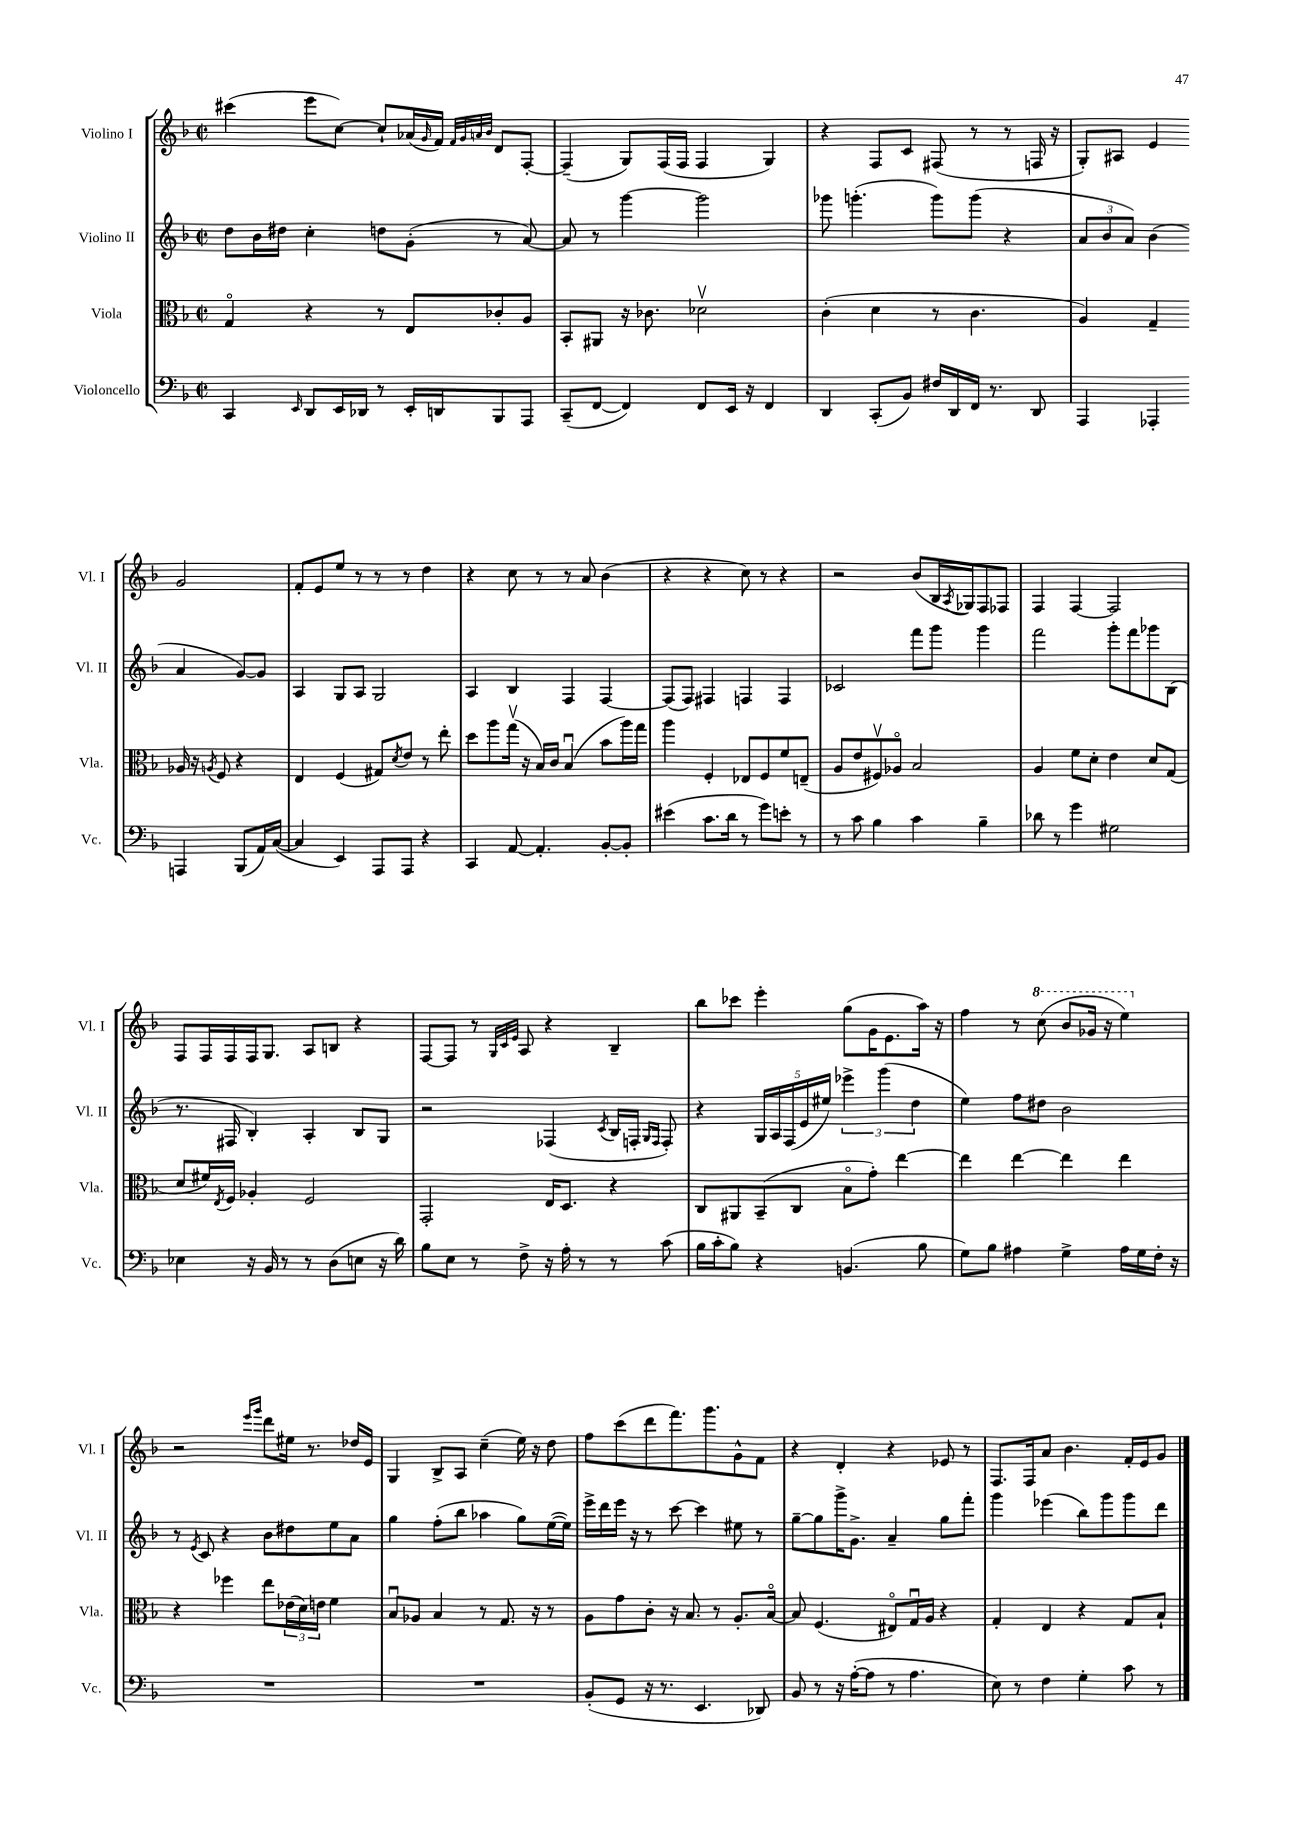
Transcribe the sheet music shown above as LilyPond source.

<<
\new StaffGroup <<
\new Staff = "s0" \with { instrumentName = "Violino I" shortInstrumentName = "Vl. I" } {
    \clef treble \key f \major \defaultTimeSignature \time 2/2
    cis'''4( e'''8 c''8~) c''8-! aes'16( \grace { g'16 } f'16) \grace { f'32 g'32 a'32 bes'32 } d'8 f8~-. |
    f4--( g8) f16( f16 f4 g4) |
    r4 f8 c'8 fis8( r8 r8 f16 r16 |
    g8-.) ais8 e'4 g'2 |
    f'8-. e'8 e''8 r8 r8 r8 d''4 |
    r4 c''8 r8 r8 a'8 bes'4( |
    r4 r4 c''8) r8 r4 |
    r2 bes'8( bes16 \acciaccatura { a8 } ges16) f8 fes8 |
    f4 f4~ f2 |
    f8 f16 f16 f16 g8. a8 b8 r4 |
    f8~ f8 r8 \grace { g32 c'32 e'32 } a8 r4 bes4-- |
    bes''8 ces'''8 e'''4-. g''8( g'16 e'8. a''16) r16 |
    f''4 r8 \ottava #1 c'''8( bes''8 ges''16 r16 e'''4) \ottava #0 |
    r2 \grace { e'''16 g'''16 } d'''8 eis''16 r8. des''16 e'16 |
    g4 bes8-> a8 c''4--( e''16) r16 d''8 |
    f''8 c'''8( d'''8 f'''8.) g'''8. g'8-^ f'8 |
    r4 d'4-. r4 ees'8 r8 |
    f8. f16 a'8 bes'4. f'16-. e'16 g'8 \bar "|." |
}
\new Staff = "s1" \with { instrumentName = "Violino II" shortInstrumentName = "Vl. II" } {
    \clef treble \key f \major \defaultTimeSignature \time 2/2
    d''8 bes'16 dis''16 c''4-. d''8 g'8-.( r8 a'8~) |
    a'8 r8 g'''4~ g'''2 |
    ges'''8 g'''4.-.( g'''8) g'''8( r4 |
    \tuplet 3/2 { a'8 bes'8 a'8) } bes'4( a'4 g'8~) g'8 |
    a4 g8 a8 g2 |
    a4 bes4 f4 f4~ |
    f8( f8) fis4 f4 f4 |
    ces'2 f'''8 g'''8 g'''4 |
    f'''2 g'''8-. f'''8 ges'''8 bes8( |
    r8. fis16 bes4-.) a4-. bes8 g8 |
    r2 fes4( \acciaccatura { c'8 } bes16 f16-. \grace { g16 f16 } f8-.) |
    r4 \tuplet 5/4 { g16 a16 f16( e'16 eis''16) } \tuplet 3/2 { ees'''4-> g'''4( d''4 } |
    e''4) f''8 dis''8 bes'2 |
    r8 \acciaccatura { e'8 } c'8 r4 bes'8 dis''8 e''8 a'8 |
    g''4 f''8-.( bes''8 aes''4 g''8) e''16~( e''16) |
    e'''16-> d'''16 e'''16 r16 r8 c'''8~ c'''4 eis''8 r8 |
    g''8~-- g''8 g'''16-> g'8.-> a'4-- g''8 f'''8-. |
    g'''4 ees'''4( bes''8) g'''8 g'''8 d'''8 \bar "|." |
}
\new Staff = "s2" \with { instrumentName = "Viola" shortInstrumentName = "Vla." } {
    \clef alto \key f \major \defaultTimeSignature \time 2/2
    g4\flageolet r4 r8 e8 ces'8-. a8 |
    bes,8-. ais,8 r16 ces'8. des'2\upbow |
    c'4-.( d'4 r8 c'4. |
    a4) g4-- aes16 r16 \acciaccatura { a8 } f8 r4 |
    e4 f4( gis8) \acciaccatura { d'8 } e'8 r8 e''8-. |
    d''8 a''8 g''16\upbow( r16 bes16) c'16 bes4\downbow( bes'8 a''16) g''16 |
    a''4 f4-. ees8 f8 f'8 e8--( |
    a8 e'8 fis8\upbow) aes8\flageolet bes2 |
    a4 f'8 d'8-. e'4 d'8 g8( |
    d'8 fis'16) \acciaccatura { e8 } f16 aes4-. f2 |
    g,2-. e16 d8. r4 |
    c8 ais,8 bes,8--( c8 bes8\flageolet g'8-.) e''4~ |
    e''4 e''4~ e''4 e''4 |
    r4 fes''4 e''8 \tuplet 3/2 { ees'16( d'16) e'16 } f'4 |
    bes8\downbow aes8 bes4 r8 g8. r16 r8 |
    a8 g'8 c'8-. r16 bes8. r8 a8.-. bes16~\flageolet |
    bes8 f4.( eis8\flageolet) g16\downbow a16 r4 |
    g4-. e4 r4 g8 bes8-! \bar "|." |
}
\new Staff = "s3" \with { instrumentName = "Violoncello" shortInstrumentName = "Vc." } {
    \clef bass \key f \major \defaultTimeSignature \time 2/2
    c,4 \grace { e,16 } d,8 e,16 des,16 r8 e,16-. d,16 bes,,8 a,,8 |
    c,8--( f,8~ f,4) f,8 e,16 r16 f,4 |
    d,4 c,8-.( bes,8) fis16 d,16 f,16 r8. d,8 |
    a,,4 aes,,4-. a,,4 bes,,8( a,16) c16~( |
    c4 e,4) a,,8 a,,8 r4 |
    c,4 a,8~ a,4.-. bes,8~-. bes,8-. |
    eis'4( c'8. d'16 r8 g'8) e'8-. r8 |
    r8 c'8 bes4 c'4 bes4-- |
    des'8 r8 g'4 gis2 |
    ees4 r16 bes,16 r8 r8 d8( e8 r16 d'16) |
    bes8 e8 r8 f8-> r16 a16-. r8 r8 c'8( |
    bes16 c'16-. bes8) r4 b,4.( bes8 |
    g8) bes8 ais4 g4-> ais16 g16 f16-. r16 |
    R1 |
    R1 |
    bes,8-.( g,8 r16 r8. e,4. des,8) |
    bes,8 r8 r16 a16~-.( a8 r8 a4. |
    e8) r8 f4 g4-. c'8 r8 \bar "|." |
}
>>
>>
\layout { \context { \Score \remove "Bar_number_engraver" } }
